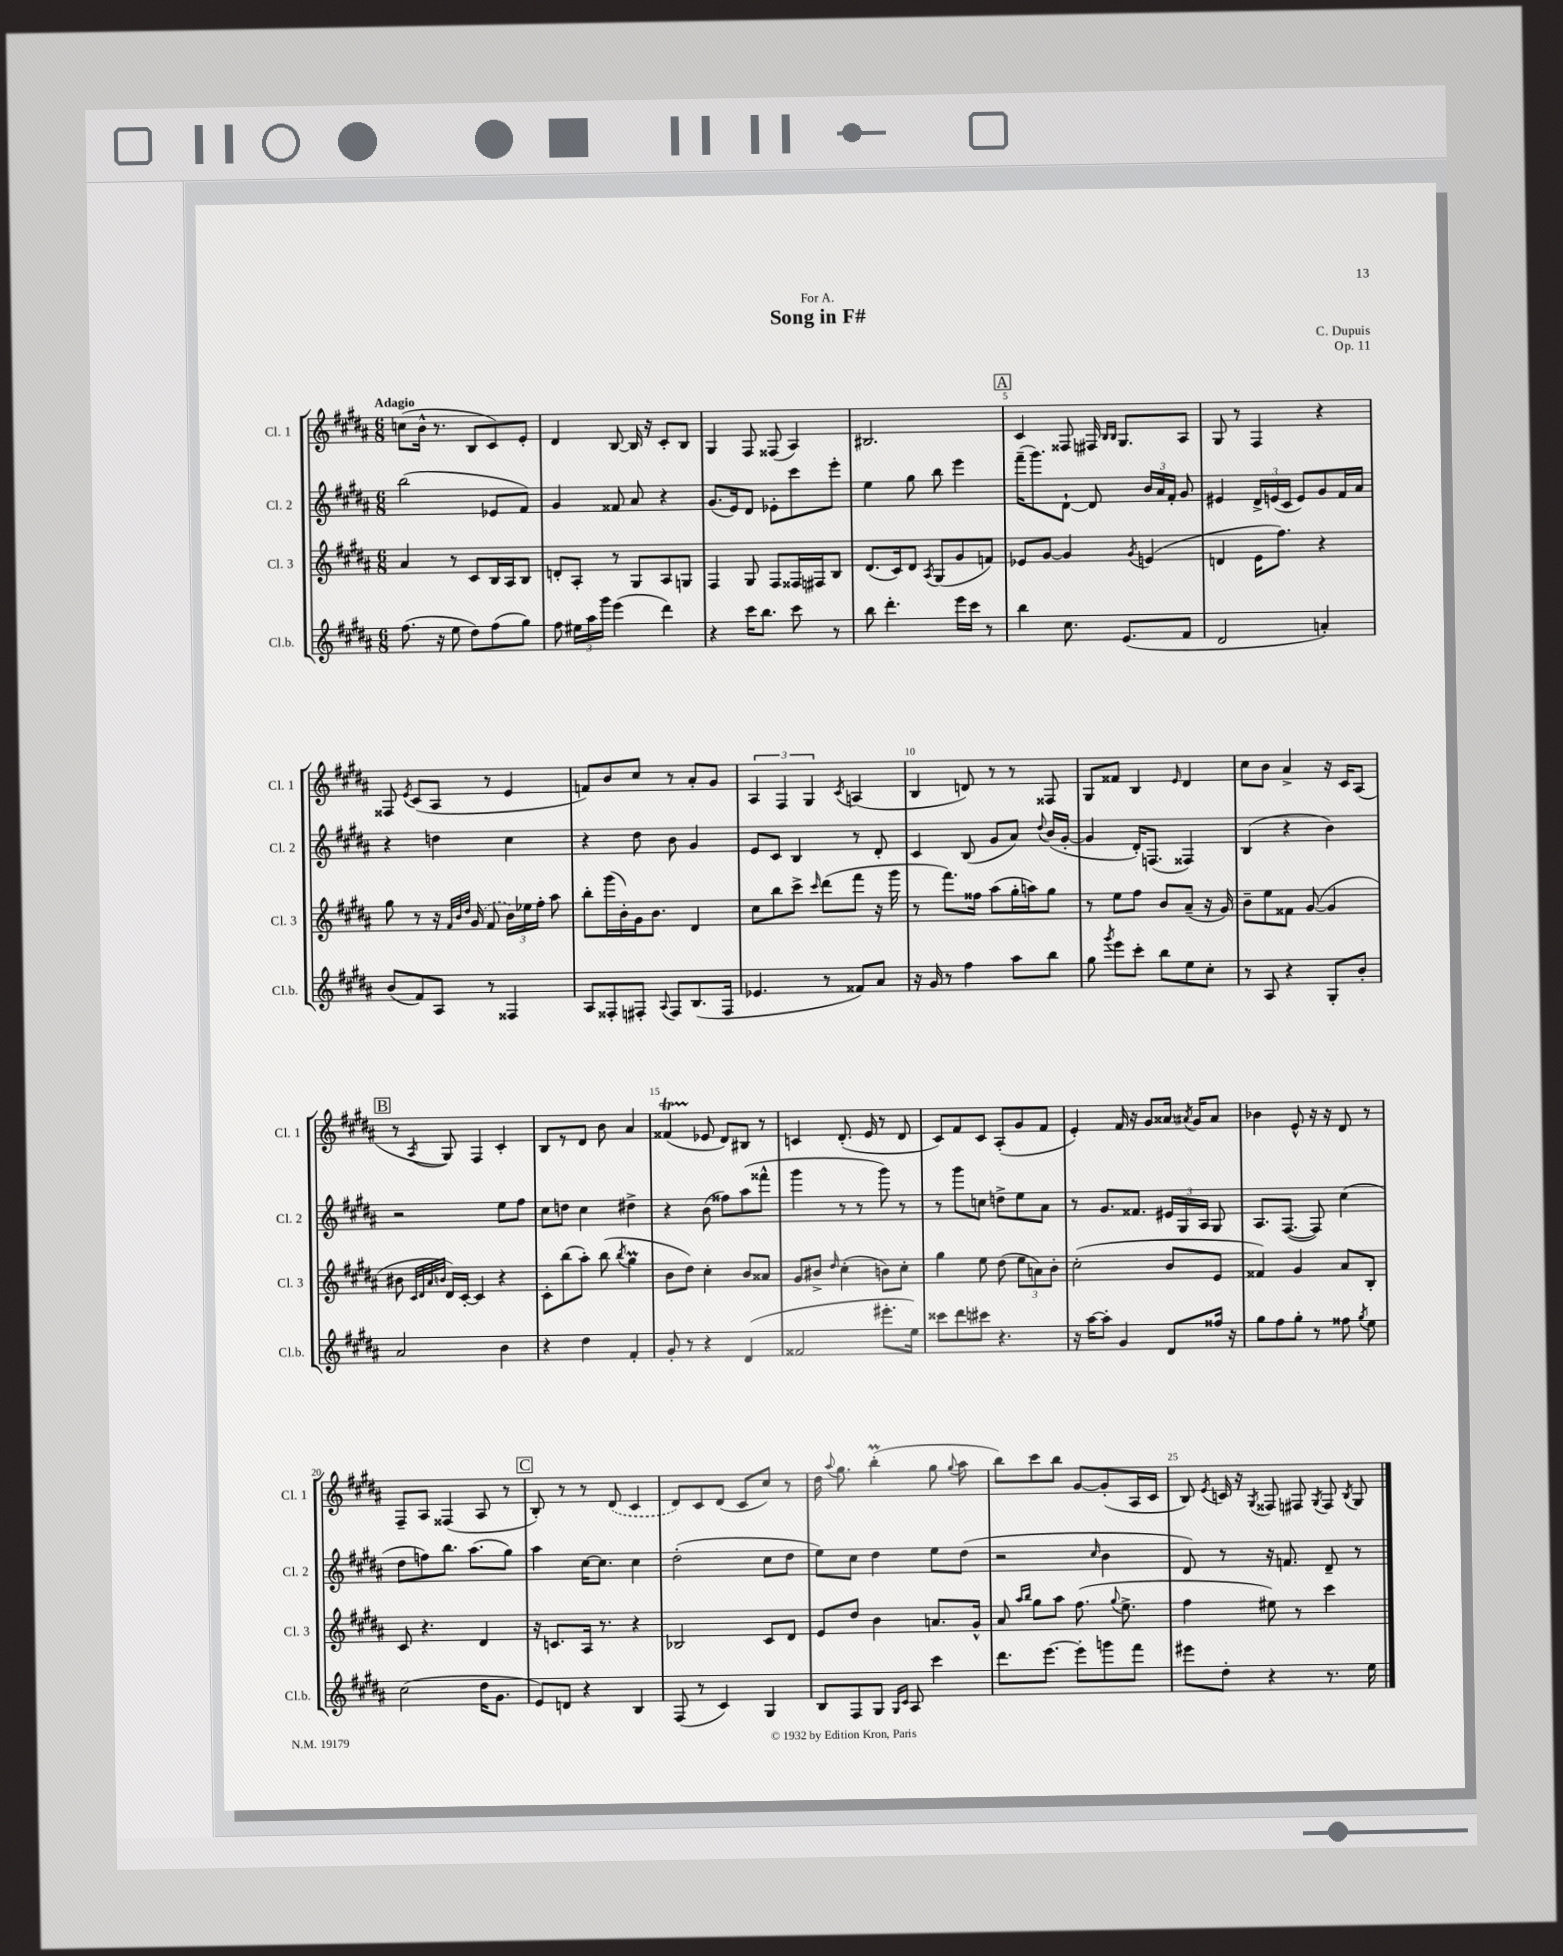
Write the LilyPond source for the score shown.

\header { title = "Song in F#" composer = "C. Dupuis" dedication = "For A." opus = "Op. 11" }
<<
\new StaffGroup <<
\new Staff = "s0" \with { instrumentName = "Cl. 1" shortInstrumentName = "Cl. 1" } {
    \clef treble \key b \major \numericTimeSignature \time 6/8 \tempo "Adagio"
    \autoBeamOff c''8[( b'16]-^ r8. b8[ cis'8) e'8]-. |
    dis'4 b8~ b16 r16 cis'8[-. b8] |
    gis4 fis8 fisis8( ais4) |
    bis2. |
    \mark \markup { \box "A" } cis'4 fisis8 fis16 \grace { b16[ b16] } gis8.[ ais8] |
    gis8 r8 fis4 r4 |
    fisis8 \acciaccatura { e'8 } cis'8[( ais8] r8 e'4 |
    f'8[) b'8 cis''8] r8 ais'8[-. gis'8] |
    \tuplet 3/2 { ais4 fis4 gis4 } \acciaccatura { cis'8 } a4( |
    b4 d'8) r8 r8 fisis8 |
    gis8[ fisis'8] b4 \grace { e'16 } dis'4 |
    cis''8[ b'8] ais'4-> r16 cis'16[ ais8]( |
    \mark \markup { \box "B" } r8 \acciaccatura { ais8 } gis8) fis4 cis'4-. |
    b8[ r8 dis'8] b'8 ais'4 |
    fisis'4\startTrillSpan( ees'8\stopTrillSpan dis'8[) bis8] r8 |
    c'4 dis'8.-.( e'16 r8 dis'8 |
    cis'8[) fis'8 cis'8] ais8[-.( gis'8 fis'8] |
    e'4-.) fis'16 r16 gis'8[ aisis'16] \acciaccatura { ais'8 } gis'16[ ais'8] |
    bes'4 e'8-^ r16 r16 dis'8 r8 |
    fis8[-- ais8] fisis4( ais8 r8 |
    \mark \markup { \box "C" } b8-.) r8 r8 \once \slurDashed dis'8( cis'4 |
    dis'8[) cis'8 dis'8]( cis'8[ cis''8]) r8 |
    dis''16 \appoggiatura { ais''8 } gis''8. b''4-.\prall( gis''8 \appoggiatura { gis''8 } ais''8 |
    b''8[) cis'''8 b''8] gis'8[~ gis'8-.( ais16 cis'16] |
    b8) \acciaccatura { e'8 } c'16 r16 \acciaccatura { gis8 } fisis8 fis8 \acciaccatura { gis8 } fis8 \acciaccatura { b8 } gis8 \bar "|." |
}
\new Staff = "s1" \with { instrumentName = "Cl. 2" shortInstrumentName = "Cl. 2" } {
    \clef treble \key b \major \numericTimeSignature \time 6/8
    \autoBeamOff b''2( ees'8[ fis'8]) |
    gis'4 fisis'8 ais'8 r4 |
    gis'8.[( e'16) dis'8] ees'8[-. cis'''8 e'''8]-. |
    e''4 gis''8 b''8 e'''4 |
    \mark \markup { \box "A" } fis'''16[--( gis'''8.) dis'8]~-! dis'8 \tuplet 3/2 { b'16[ ais'16 fis'16]-. } gis'8 |
    eis'4 \tuplet 3/2 { dis'16[-> e'16( cis'16] } e'8[) gis'8 fis'16 ais'16] |
    r4 d''4 cis''4 |
    r4 dis''8 b'8 gis'4 |
    e'8[ cis'8] b4 r8 dis'8-. |
    cis'4 b8( gis'8[ ais'8]) \appoggiatura { dis''8 } b'16[( gis'16]~-. |
    gis'4 dis'16[-.) f8.]( fisis4) |
    b4( r4 b'4) |
    \mark \markup { \box "B" } r2 e''8[ fis''8] |
    cis''8[ d''8] cis''4 dis''4-> |
    r4 b'8( fisis''8[) ais''8( fisis'''8]-^ |
    gis'''4 r8 r8 gis'''8) r8 |
    r8 gis'''8[ c''8] d''8[-> e''8 ais'8] |
    r8 gis'8.[ fisis'8.] \tuplet 3/2 { eis'16[ gis16 ais16] } gis8 |
    ais8.[ fis8.]~( fis8) cis''4( |
    dis''8[ f''8) b''8.] ais''8.[( gis''8]) |
    \mark \markup { \box "C" } ais''4 cis''16[~ cis''8.] cis''4 |
    dis''2-.( cis''8[ dis''8] |
    e''8[) cis''8] dis''4 e''8[ dis''8]( |
    r2 \grace { cis''16 } b'4 |
    dis'8) r8 r16 f'8. dis'8-- r8 \bar "|." |
}
\new Staff = "s2" \with { instrumentName = "Cl. 3" shortInstrumentName = "Cl. 3" } {
    \clef treble \key b \major \numericTimeSignature \time 6/8
    \autoBeamOff ais'4 r8 cis'8[ b16 ais16 b8] |
    d'8[-. ais8]-. r8 gis8[ ais8 g8] |
    fis4 gis8 fis8[ fisis16 fis16 b8] |
    dis'8.[( cis'16) dis'8] \acciaccatura { ais8 } gis8[( gis'8 f'8]) |
    \mark \markup { \box "A" } ees'8[ gis'8]~ gis'4 \acciaccatura { gis'8 } e'4( |
    d'4 e'16[ fis''8.]) r4 |
    gis''8 r8 r16 \grace { fis'32[ b'32 dis''32] } \once \slurDashed gis'16( fis'8 \tuplet 3/2 { b'16[) ees''16 fis''16]-. } ais''8 |
    b''8[-. gis'''16( b'16-.) gis'16 b'8.] dis'4 |
    cis''8[ b''8 cis'''8]-> \grace { cis'''16 } dis'''8[( fis'''8] r16 gis'''16 |
    r8 fis'''8.[) fisis''16] ais''8[( gis''16-. a''16) gis''8] |
    r8 e''8[ fis''8] b'8[ ais'8]--( r16 gis'16) |
    b'8[-- e''8 fisis'8] gis'8~( gis'4 |
    \mark \markup { \box "B" } bis'8 \grace { cis'32[ dis'32 ais'32 b'32] } dis'16[) cis'16]~-. cis'4 r4 |
    cis'8[-. b''8( ais''8]-.) b''8( \acciaccatura { b''8 } gis''4\prall |
    b'8[ dis''8]) cis''4-. b'8[ aisis'8] |
    gis'8[ bis'8]-> \grace { dis''16 } cis''4-.( b'8[) cis''8]-. |
    gis''4 e''8 dis''8( \tuplet 3/2 { e''8[ a'8) b'8]-. } |
    cis''2-.( b'8[ e'8] |
    fisis'4) gis'4 ais'8[ b8]-. |
    cis'8 r4. dis'4 |
    \mark \markup { \box "C" } r16 c'8.[ ais16] r8. r4 |
    bes2 cis'8[ dis'8] |
    e'8[ dis''8] b'4 a'8.[ gis'16]-^ |
    ais'8 \grace { ais''16[ b''16] } gis''8[ ais''8] fis''8.( \appoggiatura { gis''8 } e''8.-> |
    fis''4 eis''8) r8 cis'''4 \bar "|." |
}
\new Staff = "s3" \with { instrumentName = "Cl.b." shortInstrumentName = "Cl.b." } {
    \clef treble \key b \major \numericTimeSignature \time 6/8
    \autoBeamOff fis''8.( r16 e''8 dis''8[) fis''8( gis''8]) |
    fis''8 \tuplet 3/2 { eis''16[ ais''16 gis'''16] } e'''4( dis'''4) |
    r4 cis'''16[ b''8.] cis'''8 r8 |
    b''8 dis'''4.-. e'''16[ cis'''16] r8 |
    \mark \markup { \box "A" } b''4 cis''8. e'8.[( fis'8] |
    dis'2 a'4-.) |
    b'8[( fis'8) ais8] r8 fisis4 |
    ais8[ fisis8-. fis8]-. \appoggiatura { ais8 } fis8[ b8.( fis16] |
    ees'4. r8 fisis'8[) ais'8] |
    r16 gis'16 r8 fis''4 ais''8[ b''8] |
    gis''8 \acciaccatura { gis'''8 } e'''8[ cis'''8]-. b''8[ e''8 cis''8]-. |
    r8 ais8 r4 gis8[-. b'8]-. |
    \mark \markup { \box "B" } ais'2 b'4 |
    r4 dis''4 fis'4-. |
    gis'8-. r8 r4 dis'4( |
    fisis'2 eis'''8.[-. e''16]) |
    cisis'''8[ dis'''8 cis'''8] r4. |
    r16 ais''16[~ ais''8]-. gis'4 dis'8[ fisis''16] r16 |
    gis''8[ fis''8 gis''8]-. r8 fisis''8 \acciaccatura { gis''8 } e''8 |
    cis''2( dis''16[ gis'8.] |
    \mark \markup { \box "C" } e'8[) d'8] r4 b4 |
    fis8( r8 cis'4) gis4 |
    b8[ fis8 gis8] \grace { gis16[ cis'16] } ais8 cis'''4 |
    dis'''8.[ e'''8.]~ e'''8[-. g'''8 fis'''8] |
    eis'''8[ dis''8]-. r4 r8. e''16 \bar "|." |
}
>>
>>
\layout { \context { \Score \override BarNumber.break-visibility = ##(#f #t #t) barNumberVisibility = #(every-nth-bar-number-visible 5) } }
